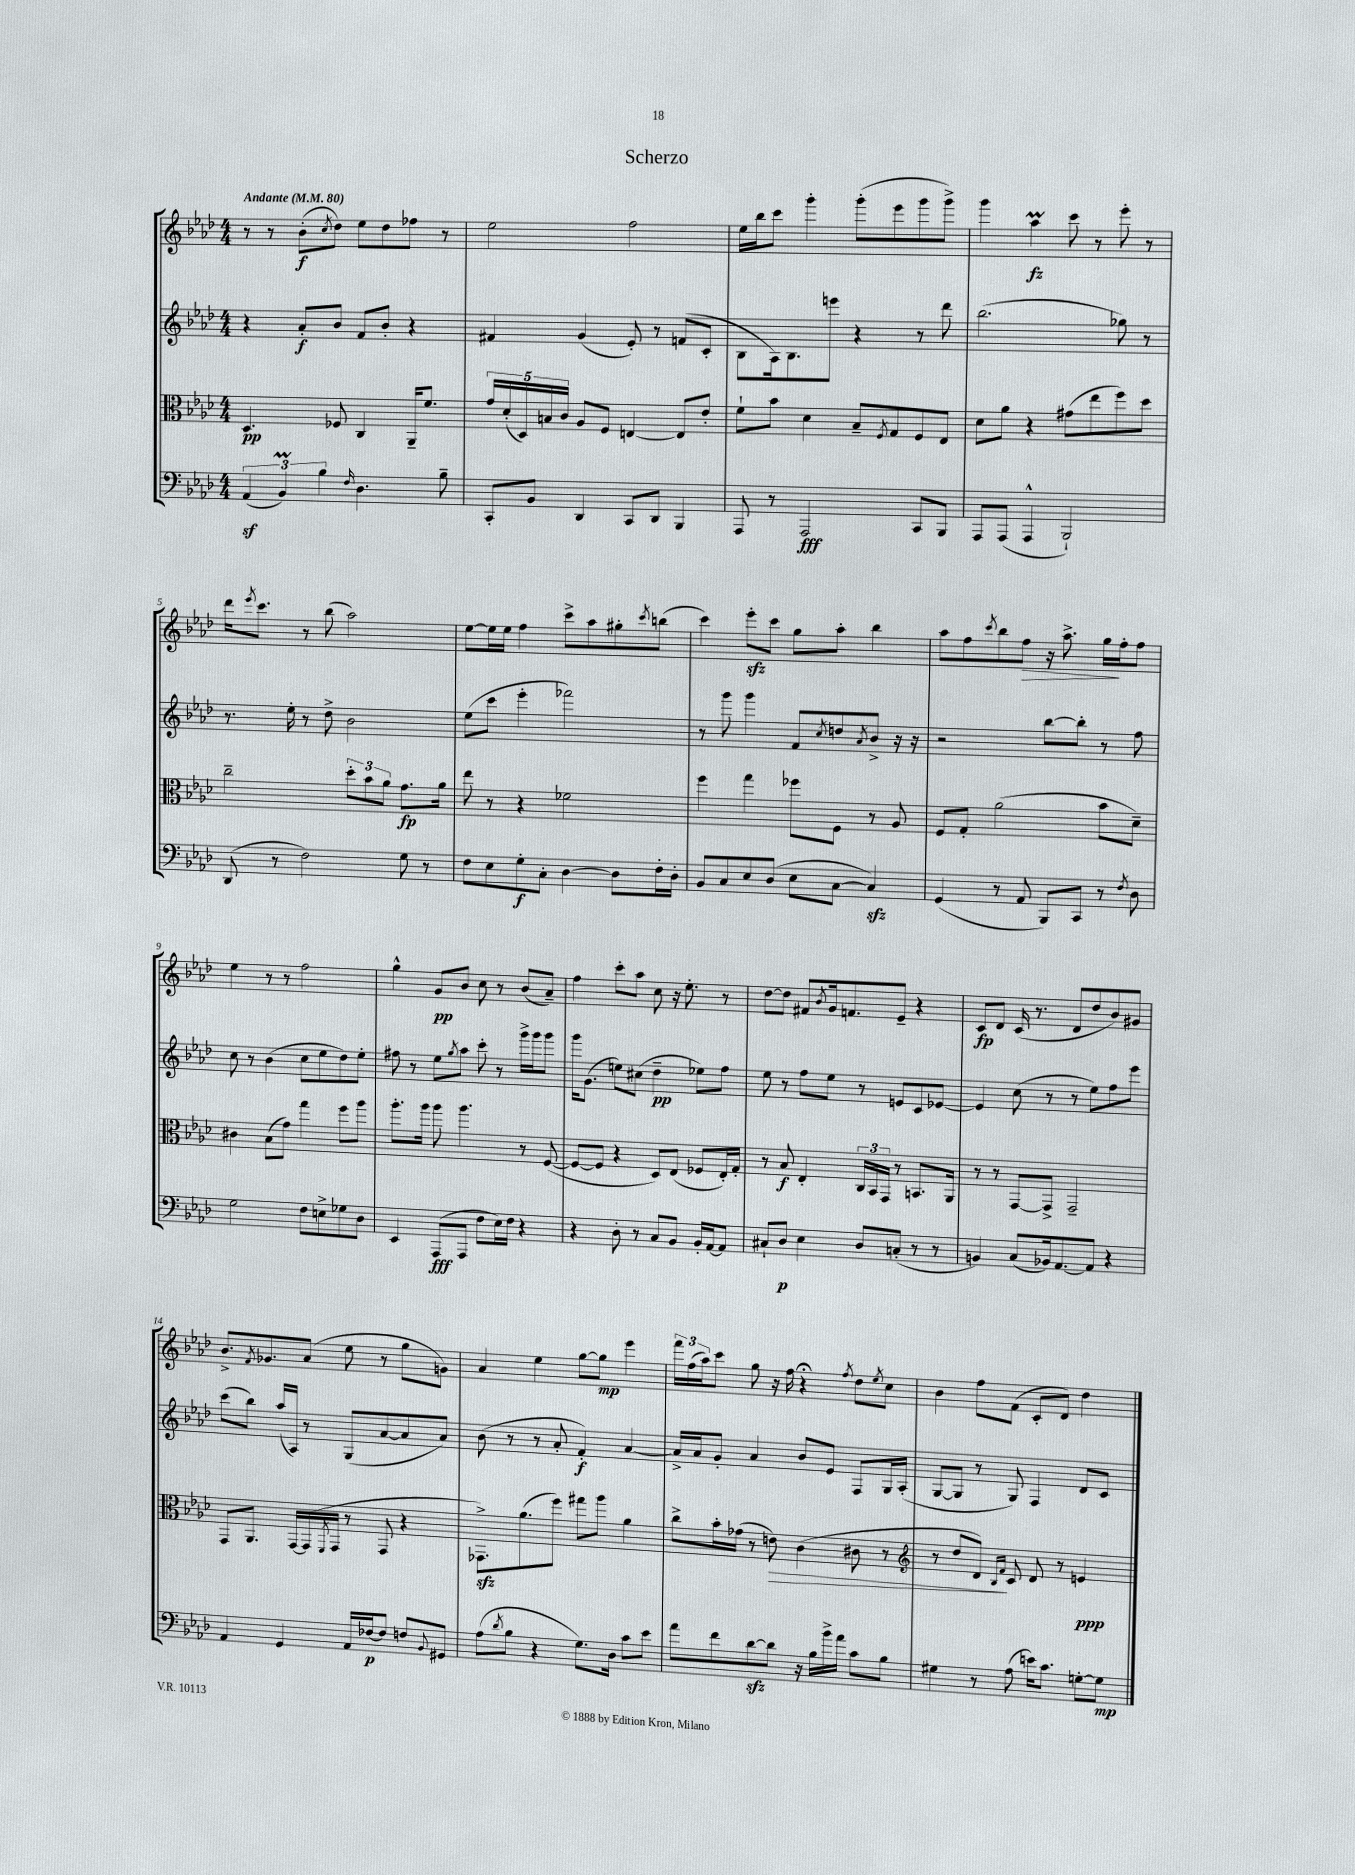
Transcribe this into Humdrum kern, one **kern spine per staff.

**kern	**dynam	**kern	**dynam	**kern	**dynam	**kern	**dynam
*part4	*part4	*part3	*part3	*part2	*part2	*part1	*part1
*staff4	*staff4	*staff3	*staff3	*staff2	*staff2	*staff1	*staff1
*clefF4	*	*clefC3	*	*clefG2	*	*clefG2	*
*k[b-e-a-d-]	*	*k[b-e-a-d-]	*	*k[b-e-a-d-]	*	*k[b-e-a-d-]	*
*M4/4	*	*M4/4	*	*M4/4	*	*M4/4	*
*MM80	*	*MM80	*	*MM80	*	*MM80	*
=1	=1	=1	=1	=1	=1	=1	=1
!	!	!	!	!	!	!LO:TX:a:B:t=Andante	!
(6AA-z/	.	4.D-/	pp	4r	.	8r	.
.	.	.	.	.	.	8r	.
6BB-M/)	.	.	.	.	.	.	.
.	.	.	.	8a-'/L	f	(8b-'\L	f
6B-\	.	.	.	.	.	.	.
.	.	.	.	.	.	8qcc/	.
.	.	8F-X/	.	8b-/J	.	8dd-\J)	.
16qqF/	.	.	.	.	.	.	.
4.D-\	.	4C/	.	8f/L	.	8ee-\L	.
.	.	.	.	8b-'/J	.	8dd-\	.
.	.	16AA-~/KL	.	4r	.	8ff-X\J	.
.	.	8.f/J	.	.	.	.	.
8B-~\	.	.	.	.	.	8r	.
=2	=2	=2	=2	=2	=2	=2	=2
8CC'/L	.	20g/LL	.	4f#X/	.	2ee-\	.
.	.	(20d-'/	.	.	.	.	.
.	.	20D-/)	.	.	.	.	.
8BB-/J	.	.	.	.	.	.	.
.	.	20Bn/	.	.	.	.	.
.	.	20c/JJ	.	.	.	.	.
4DD-/	.	8A-/L	.	(4g/	.	.	.
.	.	8F/J	.	.	.	.	.
8CC/L	.	[4En/	.	8e-'/)	.	2ff\	.
8DD-/J	.	.	.	8r	.	.	.
4BBB-/	.	8E/L]	.	(8fn/L	.	.	.
.	.	8e-'/J	.	8c'/J	.	.	.
=3	=3	=3	=3	=3	=3	=3	=3
8AAA-/	.	8f`\L	.	8B-\L	.	16ee-\LL	.
.	.	.	.	.	.	16bb-\J	.
8r	.	8b-\J	.	16A-\k)	.	8ccc\J	.
.	.	.	.	8.B-\	.	.	.
2AAA-/	fff	4d-\	.	.	.	4ggg'\	.
.	.	.	.	8eeen\J	.	.	.
.	.	8B-~/L	.	4r	.	(8ggg'\L	.
.	.	8qF/	.	.	.	.	.
.	.	8G/	.	.	.	8eee-\	.
8CC/L	.	8F/	.	8r	.	8ggg\	.
8BBB-/J	.	8E-/J	.	8ddd-\	.	8ggg^\J)	.
=4	=4	=4	=4	=4	=4	=4	=4
8AAA-/L	.	8d-\L	.	(2.bb-\	.	4ggg\	.
(8AAA-/J	.	8a-\J	.	.	.	.	.
4AAA-^^/	.	4r	.	.	.	4aa-M\	fz
2BBB-`/)	.	(8g#X\L	.	.	.	8ccc\	.
.	.	8ee-\	.	.	.	8r	.
.	.	8ff\)	.	8gg-X\)	.	8eee-'\	.
.	.	8dd-\J	.	8r	.	8r	.
!!LO:LB:g=z
=5	=5	=5	=5	=5	=5	=5	=5
(8DD-/	.	2cc~\	.	8.r	.	16ddd-\KL	.
.	.	.	.	.	.	8qeee-/	.
.	.	.	.	.	.	8.ccc\J	.
8r	.	.	.	.	.	.	.
.	.	.	.	16ee-'\	.	.	.
2F\)	.	.	.	8r	.	8r	.
.	.	.	.	8dd-^\	.	(8bb-\	.
.	.	12dd-'\L	.	2b-\	.	2aa-\)	.
.	.	12b-\	.	.	.	.	.
.	.	12a-\J	.	.	.	.	.
8G\	.	8.g\L	fp	.	.	.	.
8r	.	.	.	.	.	.	.
.	.	16a-\Jk	.	.	.	.	.
=6	=6	=6	=6	=6	=6	=6	=6
8F\L	.	8ee-\	.	(8ee-\L	.	[8ee-\L	.
8E-\	.	8r	.	8ccc\J	.	16ee-\L]	.
.	.	.	.	.	.	16ee-\JJ	.
8G'\	f	4r	.	4eee-'\	.	4ff\	.
8C'\J	.	.	.	.	.	.	.
[4D-\	.	2f-X\	.	2fff-X\)	.	8ccc^\L	.
.	.	.	.	.	.	8aa-\	.
8D-\L]	.	.	.	.	.	8gg#X'\	.
.	.	.	.	.	.	8qccc/	.
16F'\L	.	.	.	.	.	(8bbn\J	.
16D-'\JJ	.	.	.	.	.	.	.
=7	=7	=7	=7	=7	=7	=7	=7
8BB-/L	.	4ff\	.	8r	.	4ccc\)	.
8C/	.	.	.	8ggg\	.	.	.
8E-/	.	4gg\	.	4ggg\	.	8eee-zz'\L	.
(8D-/J	.	.	.	.	.	8ccc\J	.
8E-\L	.	8ff-X\L	.	8f/L	.	8gg\L	.
.	.	.	.	8qcc/	.	.	.
[8C\J	.	8F\J	.	8ddn/	.	8aa-'\J	.
.	.	.	.	8qa-/	.	.	.
4Czz/])	.	8r	.	8b-^/J	.	4bb-\	.
.	.	8A-/	.	16r	.	.	.
.	.	.	.	16r	.	.	.
=8	=8	=8	=8	=8	=8	=8	=8
(4GG/	.	8F/L	.	2r	.	8aa-\L	.
.	.	8G'/J	.	.	.	8ff\	.
.	.	.	.	.	.	8qccc/	.
8r	.	(2a-\	.	.	.	8bb-\	.
!	!	!	!	!	!	!	!LO:HP:b
8AA-/	.	.	.	.	.	8ff\J	>
8BBB-/L)	.	.	.	[8bb-\L	.	16r	.
.	.	.	.	.	.	8.aa-^\	.
8CC/J	.	.	.	8bb-'\J]	.	.	.
8r	.	8b-\L	.	8r	.	16gg\LL	.
.	.	.	.	.	.	16ff'\J	]
8qF/	.	.	.	.	.	.	.
8D-\	.	8d-~\J)	.	8ff\	.	8ff\J	.
!!LO:LB:g=z
=9	=9	=9	=9	=9	=9	=9	=9
2G\	.	4c#X\	.	8cc\	.	4ee-\	.
.	.	.	.	8r	.	.	.
.	.	(8B-\L	.	(4b-\	.	8r	.
.	.	8g\J)	.	.	.	8r	.
8F\L	.	4gg\	.	8cc\L	.	2ff\	.
8En^\	.	.	.	8ee-\	.	.	.
8G-X\	.	8ff\L	.	8dd-\)	.	.	.
8D-\J	.	8aa-\J	.	8ee-'\J	.	.	.
=10	=10	=10	=10	=10	=10	=10	=10
4EE-/	.	8.aa-'\L	.	8ff#X\	.	4gg^^\	.
.	.	.	.	8r	.	.	.
.	.	16aa-\Jk	.	.	.	.	.
(8AAA-/L	fff	8aa-\	.	8ee-\L	.	8g/L	pp
.	.	.	.	8qgg/	.	.	.
8AAA-/J	.	4.aa-\	.	8aa-\J	.	8b-/J	.
8F\L	.	.	.	8ccc'\	.	8cc\	.
16E-\L)	.	.	.	8r	.	8r	.
16F\JJ	.	.	.	.	.	.	.
4r	.	8r	.	16ggg^\LL	.	(8b-/L	.
.	.	.	.	16ggg\J	.	.	.
.	.	([8F/	.	8ggg\J	.	8a-~/J)	.
=11	=11	=11	=11	=11	=11	=11	=11
4r	.	8F/L_	.	16ggg\KL	.	4ff\	.
.	.	.	.	(8.g\J	.	.	.
.	.	8F/J]	.	.	.	.	.
8D-'\	.	4r	.	8een\L)	.	8ccc'\L	.
8r	.	.	.	(8cc#X\J	.	8aa-\J	.
8C/L	.	8D-/L)	.	4dd-~\	pp	8cc\	.
8BB-/J	.	(8E-/J	.	.	.	16r	.
.	.	.	.	.	.	8.ee-'\	.
16BB-'/LL	.	8F-X/L	.	8ee-X\L)	.	.	.
[16AA-/J	.	.	.	.	.	.	.
8AA-/J]	.	16E-'/L)	.	8ff\J	.	8r	.
.	.	16G'/JJ	.	.	.	.	.
=12	=12	=12	=12	=12	=12	=12	=12
8C#X`/L	.	8r	.	8ee-\	.	[8dd-\L	.
8D-/J	p	8B-/	f	8r	.	8dd-\J]	.
4E-\	.	4E-'/	.	8ff\L	.	8f#X/L	.
.	.	.	.	.	.	8qb-/	.
.	.	.	.	8ee-\J	.	16g/k	.
.	.	.	.	.	.	8.fn/	.
8D-/L	.	24C/LL	.	8r	.	.	.
.	.	24BB-/	.	.	.	.	.
.	.	24GG/JJ	.	.	.	.	.
(8Cn'/J	.	8r	.	8en/L	.	8e-~/J	.
8r	.	8.BBn/L	.	8c/	.	4r	.
8r	.	.	.	[8e-X/J	.	.	.
.	.	16AA-/Jk	.	.	.	.	.
=13	=13	=13	=13	=13	=13	=13	=13
4BBn/)	.	8r	.	4e-/]	.	8c/L	fp
.	.	8r	.	.	.	8d-/J	.
(8C/L	.	[8GG/L	.	(8cc\	.	(16c/	.
.	.	.	.	.	.	8.r	.
16BB-X/k)	.	8GG^/J]	.	8r	.	.	.
[8.AA-/	.	.	.	.	.	.	.
.	.	2GG~/	.	8r	.	8d-/L	.
8AA-/J]	.	.	.	8ee-\L)	.	8dd-/	.
4r	.	.	.	8ff\	.	8b-/)	.
.	.	.	.	8eee-\J	.	8g#X/J	.
!!LO:LB:g=z
=14	=14	=14	=14	=14	=14	=14	=14
4AA-/	.	8GG/L	.	(8ccc\L	.	8.b-^/L	.
.	.	8.AA-/J	.	8bb-\J)	.	.	.
.	.	.	.	.	.	8qf/	.
.	.	.	.	.	.	8.g-X/	.
4GG/	.	.	.	(16aa-/LL	.	.	.
.	.	[16GG/LL	.	16A-/JJ)	.	.	.
.	.	(16GG/]	.	8r	.	(8a-/J	.
.	.	8qFF/	.	.	.	.	.
.	.	16GG/JJ	.	.	.	.	.
16AA-/LL	.	8r	.	(8G/L	.	8ee-\	.
[16F-X/J	p	.	.	.	.	.	.
8F-/J]	.	8GG/	.	[8a-/	.	8r	.
8Fn/L	.	4r	.	8a-/]	.	8gg\L	.
8qqBB-/	.	.	.	.	.	.	.
8GG#X/J	.	.	.	8a-/J)	.	8gn\J)	.
=15	=15	=15	=15	=15	=15	=15	=15
(8A-\L	.	8.GG-Xzz^\L)	.	(8b-\	.	4a-/	.
8qd-/	.	.	.	.	.	.	.
8B-\J	.	.	.	8r	.	.	.
.	.	(8.a-\	.	.	.	.	.
4r	.	.	.	8r	.	4ee-\	.
.	.	8ff\J)	.	8a-'/	.	.	.
8.G\L)	.	8gg#X\L	.	4f'/)	f	[8gg\L	.
.	.	8aa-\J	.	.	.	8gg\J]	mp
16D-\Jk	.	.	.	.	.	.	.
8c\L	.	4a-\	.	[4a-/	.	4eee-\	.
8e-\J	.	.	.	.	.	.	.
=16	=16	=16	=16	=16	=16	=16	=16
8a-\L	.	8cc^\L	.	16a-^/LL]	.	24fff\LL	.
.	.	.	.	.	.	(24ff\	.
.	.	.	.	16a-/J	.	.	.
.	.	.	.	.	.	24aa-\J)	.
8f\	.	16b-'\L	.	8g'/J	.	8ccc\J	.
.	.	(16g-X\JJ	.	.	.	.	.
[8d-zz\	.	8r	.	4a-/	.	8gg\	.
!	!	!	!LO:HP:b	!	!	!	!
8d-\J]	.	8en\)	>	.	.	16r	.
.	.	.	.	.	.	16ff\	.
16r	.	(4c\	.	8b-/L	.	4r;<	.
16B-\LL	.	.	.	.	.	.	.
16b-^\	.	.	.	8e-/J	.	.	.
16a-\JJ	.	.	.	.	.	.	.
.	.	.	.	.	.	8qff/	.
8c\L	.	8c#X\	.	8F/L	.	8dd-\L	.
.	.	.	.	.	.	8qee-/	.
8B-\J	.	8r	.	16G/L	.	8cc\J	.
.	.	.	.	(16A-'/JJ	.	.	.
=17	=17	=17	=17	=17	=17	=17	=17
*	*	*clefG2	*	*	*	*	*
4G#X\	.	8r	.	[8G/L	.	4b-\	.
.	.	8dd-/L	.	8G/J]	.	.	.
8r	.	8d-/J)	.	8r	.	8ff\L	.
.	.	16qqB-/LL	.	.	.	.	.
.	.	16qqf/JJ	.	.	.	.	.
(8A-\	.	8c/	]	8G/)	.	(8f\J	.
16en\KL)	.	8d-/	.	4F/	.	8c'/L	.
8.c\J	.	.	.	.	.	.	.
.	.	8r	.	.	.	8d-/J)	.
[8Gn'\L	.	4en/	ppp	8d-/L	.	4dd-\	.
8G\J]	mp	.	.	8c/J	.	.	.
==	==	==	==	==	==	==	==
*-	*-	*-	*-	*-	*-	*-	*-
